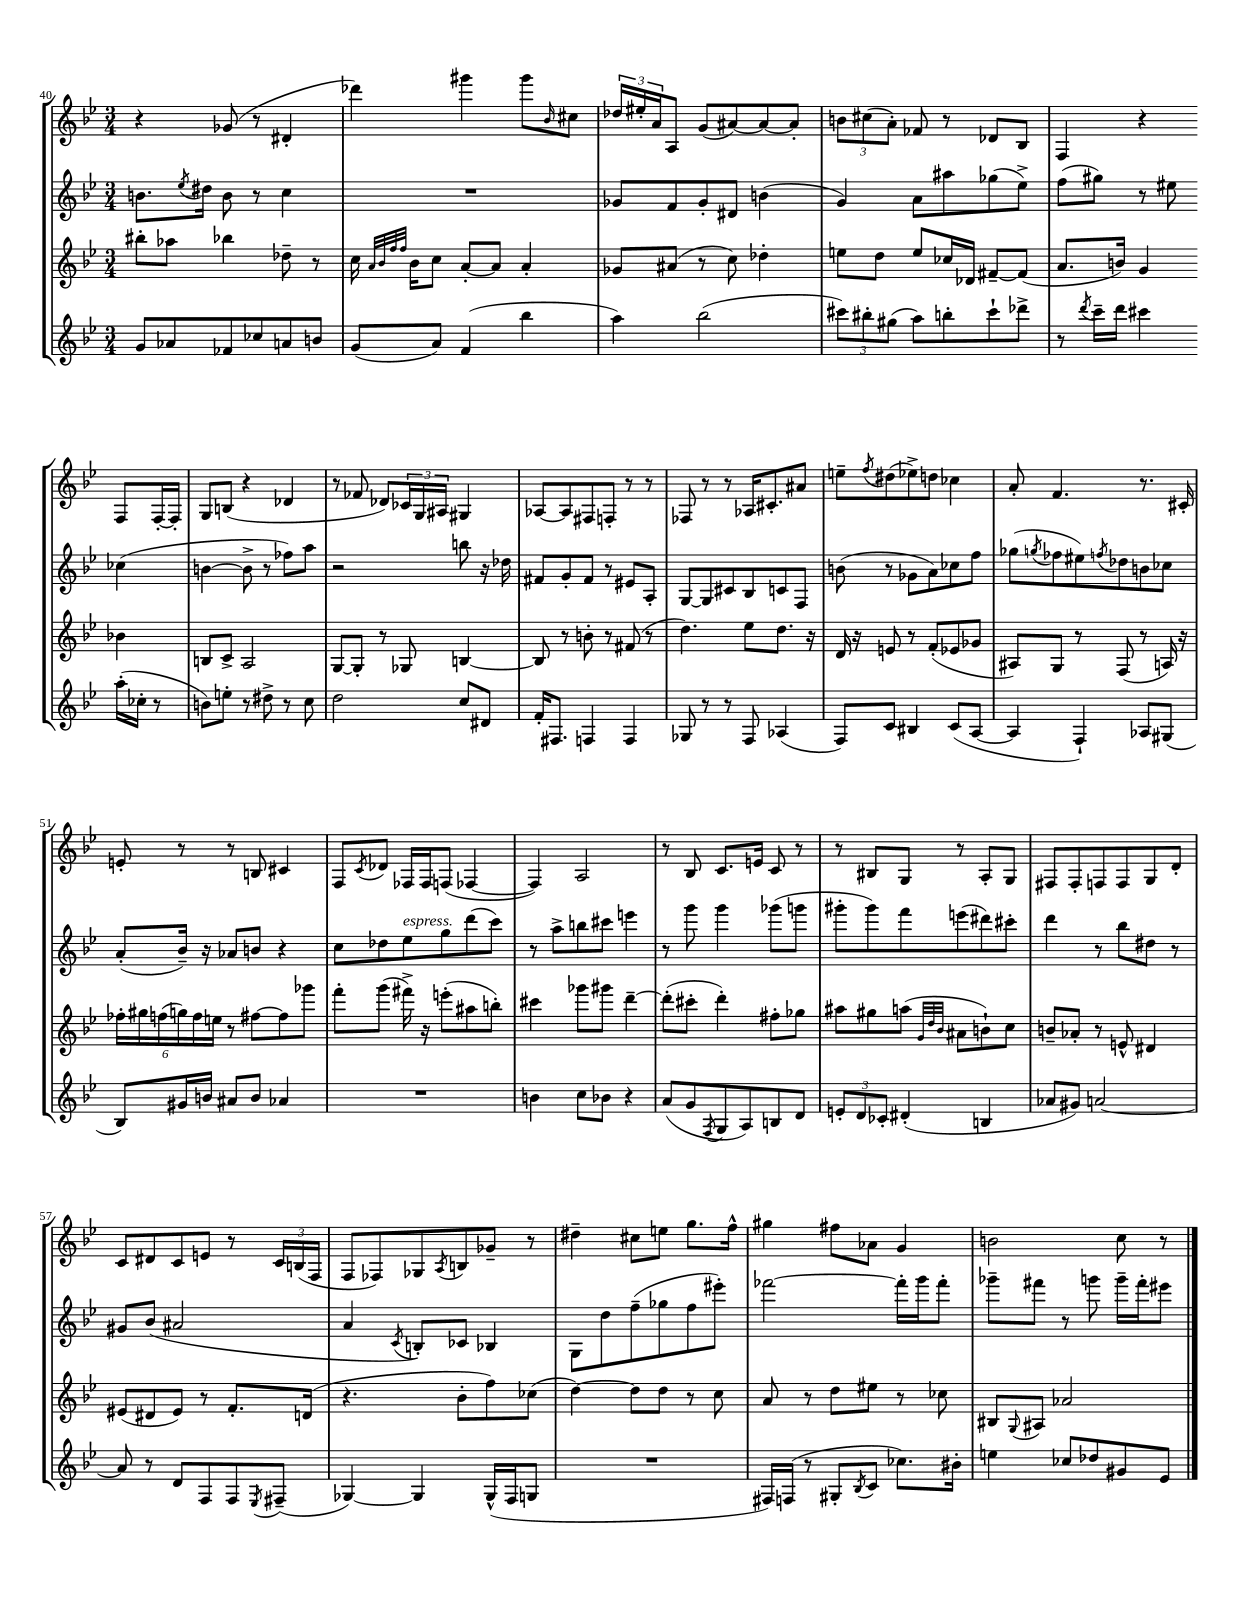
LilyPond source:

<<
\new StaffGroup <<
\new Staff = "s0" {
    \clef treble \key bes \major \numericTimeSignature \time 3/4
    r4 ges'8( r8 dis'4-. |
    des'''4) gis'''4 gis'''8 \grace { bes'16 } cis''8 |
    \tuplet 3/2 { des''16 eis''16-. a'16 } a8 g'8( ais'8~) ais'8~ ais'8-. |
    \tuplet 3/2 { b'8 cis''8( a'8-.) } fes'8 r8 des'8 bes8 |
    f4 r4 f8 f16~-. f16-. |
    g8 b8( r4 des'4 |
    r8 fes'8 des'8) \tuplet 3/2 { ces'16 g16 ais16 } gis4 |
    aes8~ aes8 fis8 f8-. r8 r8 |
    fes8 r8 r8 aes16 cis'8.-. ais'8 |
    e''8-- \acciaccatura { f''8 } dis''8( ees''8->) d''8 ces''4 |
    a'8-. f'4. r8. cis'16-. |
    e'8-. r8 r8 b8 cis'4 |
    f8 \acciaccatura { c'8 } des'8 fes16 fes16 f8( fes4~ |
    fes4) a2 |
    r8 bes8 c'8. e'16 c'8 r8 |
    r8 bis8 g8 r8 a8-. g8 |
    fis8 fis8-. f8 f8 g8 d'8-. |
    c'8 dis'8 c'8 e'8 r8 \tuplet 3/2 { c'16 b16( f16 } |
    f8 fes8) ges8 \acciaccatura { a8 } b8 ges'8-- r8 |
    dis''4-- cis''8 e''8 g''8. f''16-^ |
    gis''4 fis''8 aes'8 g'4 |
    b'2 c''8 r8 \bar "|." |
}
\new Staff = "s1" {
    \clef treble \key bes \major \numericTimeSignature \time 3/4
    b'8. \acciaccatura { ees''8 } dis''16 b'8 r8 c''4 |
    R2. |
    ges'8 f'8 ges'8-. dis'8 b'4( |
    g'4) a'8 ais''8 ges''8( ees''8->) |
    f''8( gis''8) r8 eis''8 ces''4( |
    b'4~ b'8-> r8 fes''8) a''8 |
    r2 b''8 r16 des''16 |
    fis'8 g'8-. fis'8 r8 eis'8 a8-. |
    g8~ g8 cis'8 bes8 c'8 f8 |
    b'8( r8 ges'8 a'8) ces''8 f''8 |
    ges''8( \acciaccatura { g''8 } fes''8 eis''8) \acciaccatura { f''8 } des''8 b'8 ces''8 |
    a'8-.( bes'16--) r16 aes'8 b'8 r4 |
    c''8 des''8 ees''8^\markup { \italic "espress." } g''8 d'''8( c'''8) |
    r8 a''8-> b''8 cis'''8 e'''4 |
    r8 g'''8 g'''4 ges'''8( g'''8 |
    gis'''8-. gis'''8) f'''8 e'''8( dis'''8) cis'''8-. |
    d'''4 r8 bes''8 dis''8 r8 |
    gis'8 bes'8( ais'2 |
    a'4 \acciaccatura { c'8 } b8-.) ces'8 bes4 |
    g8 d''8 f''8--( ges''8 f''8 eis'''8-.) |
    fes'''2~ fes'''16-. g'''16 fes'''8-. |
    ges'''8-- fis'''8 r8 g'''8 g'''16-- fis'''16-. eis'''8 \bar "|." |
}
\new Staff = "s2" {
    \clef treble \key bes \major \numericTimeSignature \time 3/4
    bis''8-. aes''8 bes''4 des''8-- r8 |
    c''16 \grace { a'32 bes'32 f''32 f''32 } bes'16 c''8 a'8~-. a'8 a'4-. |
    ges'8 ais'8( r8 c''8) des''4-. |
    e''8 d''8 e''8 ces''16 des'16 fis'8~-- fis'8( |
    a'8. b'16) g'4 bes'4 |
    b8 c'8-> a2 |
    g8~ g8-. r8 ges8 b4~ |
    b8 r8 b'8-. r8 fis'8( r8 |
    d''4.) ees''8 d''8. r16 |
    d'16 r16 e'8 r8 f'8-.( ees'8 ges'8 |
    ais8) g8 r8 f8( r8 a16) r16 |
    \tuplet 6/4 { fes''16-. gis''16 f''16( g''16) f''16 e''16 } r8 fis''8~ fis''8 ges'''8 |
    f'''8-. g'''8( fis'''16->) r16 e'''8-.( ais''8 b''8-.) |
    cis'''4 ges'''8 gis'''8 d'''4~-- |
    d'''8-.( cis'''8-. d'''4-.) fis''8-. ges''8 |
    ais''8 gis''8 a''8( \grace { g'32 d''32 bes'32 } ais'8 b'8-!) c''8 |
    b'8-- aes'8-. r8 e'8-^ dis'4 |
    eis'8( dis'8 eis'8) r8 f'8.-. d'16( |
    r4. bes'8-. f''8) ces''8( |
    d''4~) d''8 d''8 r8 c''8 |
    a'8 r8 d''8 eis''8 r8 ces''8 |
    bis8 \appoggiatura { g8 } ais8 aes'2 \bar "|." |
}
\new Staff = "s3" {
    \clef treble \key bes \major \numericTimeSignature \time 3/4
    g'8 aes'8 fes'8 ces''8 a'8 b'8 |
    g'8( a'8) f'4( bes''4 |
    a''4) bes''2( |
    \tuplet 3/2 { cis'''8) bis''8-. gis''8( } a''8) b''8-. cis'''8-! des'''8-> |
    r8 \acciaccatura { d'''8 } c'''16-- d'''16 cis'''4 a''16-.( ces''16-. r8 |
    b'8) e''8-. r8 dis''8-> r8 c''8 |
    d''2 c''8 dis'8 |
    f'16-. fis8. f4 f4 |
    ges8 r8 r8 f8 aes4( |
    f8) c'8 bis4 c'8( a8~ |
    a4 f4-!) aes8 gis8( |
    bes8) gis'16 b'16 ais'8 b'8 aes'4 |
    R2. |
    b'4 c''8 bes'8 r4 |
    a'8( g'8 \acciaccatura { f8 } g8 a8) b8 d'8 |
    \tuplet 3/2 { e'8-. d'8 ces'8-. } dis'4-.( b4 |
    aes'8 gis'8) a'2~ |
    a'8 r8 d'8 f8 f8 \acciaccatura { ees8 } fis8--( |
    ges4~) ges4 ges16-^( f16 g8 |
    R2. |
    fis16) f16( r8 gis8-. \acciaccatura { bes8 } c'8 ces''8.) bis'16-. |
    e''4 ces''8 des''8 gis'8 ees'8 \bar "|." |
}
>>
>>
\layout { \context { \Score currentBarNumber = #40 } }
